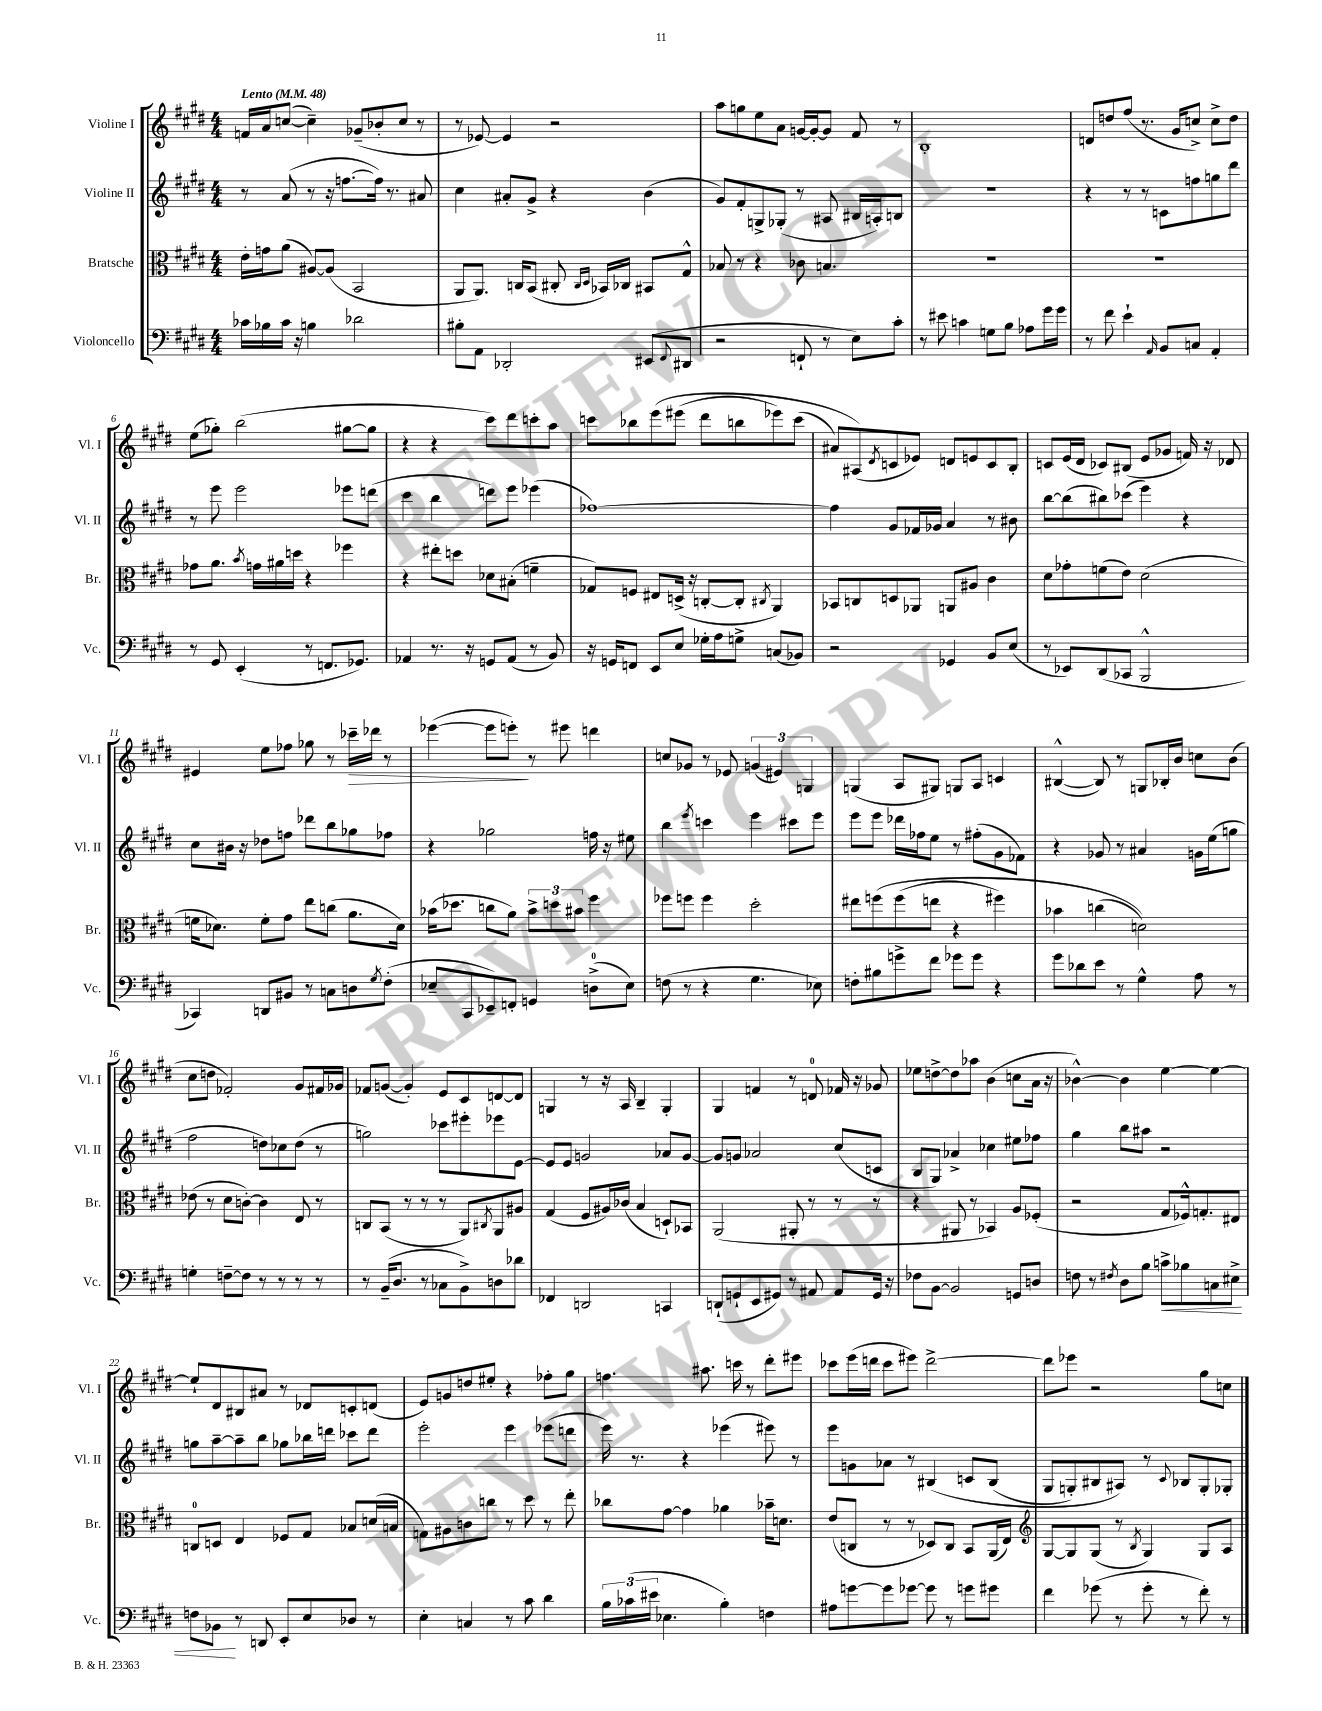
<<
\new StaffGroup <<
\new Staff = "s0" \with { instrumentName = "Violine I" shortInstrumentName = "Vl. I" } {
    \clef treble \key e \major \numericTimeSignature \time 4/4 \tempo "Lento" 4 = 48
    f'16 a'16 c''8~( c''4--) ges'8--( bes'8-. c''8 r8 |
    r8 ees'8~) ees'4 r2 |
    a''8 g''8 e''8 a'8 g'16~ g'16~-. g'8 fis'8 r8 |
    b1-. |
    d'8 d''8 fis''8( r8. gis'16 c''8->) c''8-> d''8 |
    e''8( ges''8-.) b''2( gis''8~ gis''8 |
    r4 r4 cis'''8) dis'''8 c'''8-. a''8 |
    c'''8 bes''8 e'''8\( eis'''8( dis'''8 b''8 ees'''8) c'''8( |
    ais'8) ais8(\) \acciaccatura { dis'8 } c'8 ees'8) d'8 e'8 c'8 b8-. |
    c'8 e'16( dis'16 ces'8) bis8( e'8 ges'8 f'16) r16 des'8 |
    eis'4 e''8 fes''8 ges''8 r8 ces'''16--\> des'''16 r8 |
    ees'''4~( ees'''8 e'''8-.\!) r8 eis'''8 d'''4 |
    c''8 ges'8 r8 ees'8 \tuplet 3/2 { g'4( eis'4) g4 } |
    g4( a8 gis8) g8 a8 c'4 |
    bis4~-^( bis8) r8 g8 bes16-. b'16 c''8 b'8( |
    cis''8 d''8 fes'2-.) gis'8 fis'16 ges'16 |
    fes'8 g'8~( g'4-.) e'8 cis'8 d'8~ d'8 |
    g4 r8 r16 a16 b4-- g4-. |
    gis4 f'4 r8 d'8-0 fes'16 r16 ges'8 |
    ees''8 d''8~-> d''8 aes''8 b'4( c''8 a'16 r16 |
    bes'4~-^) bes'4 e''4~ e''4~ |
    e''8-! dis'8 bis8 ais'8 r8 des'8 c'8-. d'8( |
    e'8) g'8 d''8 eis''8-. r4 fes''8-. gis''8 |
    f''4. ais''8. c'''16 r8 dis'''8-. eis'''8 |
    ces'''8 e'''16( d'''16 ces'''8 eis'''8) d'''2~-> |
    d'''8 ees'''8 r2 gis''8 c''8 \bar "|." |
}
\new Staff = "s1" \with { instrumentName = "Violine II" shortInstrumentName = "Vl. II" } {
    \clef treble \key e \major \numericTimeSignature \time 4/4
    r8 a'8( r8 r16 f''8.~ f''16) r8. ais'8 |
    cis''4 ais'8-. gis'8-> r4 b'4( |
    gis'8) fis'8-. g8-> ges8-.( r8 ais8 bis16 a16-.) b8 |
    R1 |
    r4 r8 r8 c'8 f''8 g''8 dis'''8 |
    r8 e'''8 e'''2 ees'''8 d'''8( |
    cis'''4 b''4 d'''8) e'''8 ees'''4( |
    fes''1~) |
    fes''4 gis'8 fes'16 ges'16 a'4 r8 bis'8 |
    b''8~ b''8( bis''8) ces'''8( e'''4) r4 |
    cis''8 bis'16 r16 des''8 f''8 des'''8 b''8 ges''8 fes''8 |
    r4 ges''2 f''16 r16 eis''8 |
    b''4 \acciaccatura { e'''8 } c'''4 e'''4 cis'''8 e'''8 |
    e'''8 e'''8 des'''16 fes''16 e''8 r8 fis''8-.( gis'8 fes'8) |
    r4 ges'8 r8 ais'4 g'16 e''16( g''8 |
    fis''2 d''8) ces''8 d''8( r8 |
    g''2) ces'''8 eis'''8-. ees'''8 e'8~ |
    e'8 e'8 g'2 aes'8 g'8~ |
    g'8 g'8 aes'2 cis''8( c'8 |
    b8 gis8) aes'4-> ces''4 eis''8 fes''8 |
    gis''4 b''8 ais''8 r2 |
    g''8 a''8~-- a''8-- b''8 ges''8 bes''16 d'''16 ces'''8 d'''8 |
    e'''2-. e'''4 ees'''8( d'''8 |
    e'''16) r8. r4 ees'''4( eis'''8) r8 |
    e'''8 g'8 aes'8 r8 bis4\( c'8 bis8( |
    gis8 g8-.) bis8 ais8\) r8 \appoggiatura { cis'8 } bes8 g8-. ges8-. \bar "|." |
}
\new Staff = "s2" \with { instrumentName = "Bratsche" shortInstrumentName = "Br." } {
    \clef alto \key e \major \numericTimeSignature \time 4/4
    e'16-. g'16 a'8( ais8~) ais8( b,2 |
    a,8 a,8.) c16 b,8( cis8-. \grace { cis16 dis16 } bes,16) ces16 bis,8 gis8-^ |
    bes8 r8 r4 ces'8 b4. |
    R1 |
    R1 |
    ges'8 a'8. \acciaccatura { b'8 } g'16 ais'16 d''16 r4 fes''4 |
    r4 eis''8-. d''8 des'8 bis8-.( f'4-- |
    ges8) f8 eis8 d16->( r16 c8~-. c8-. \acciaccatura { cis8 } a,4) |
    bes,8 c8 d8 aes,8 a,8 ais8 cis'4 |
    dis'8 ges'8-. f'8( e'8) dis'2( |
    f'16 des'8.) f'8-. gis'8 e''8 c''8( a'8. des'16) |
    bes'16( des''8. c''8 a'8) \tuplet 3/2 { bes'8-> d''8 bis'8 } fis''4 |
    fes''8 f''8 f''4 dis''2-. |
    eis''8 f''8\( f''8( e''8 r4 fis''4) |
    bes'4 c''4( d'2)\) |
    ees'8( r8 dis'8 c'8~-.) c'4 e8 r8 |
    c8 b,8( r8 r8 r8 a,8) \acciaccatura { cis8 } a,8 ais8 |
    gis4( fis8 ais16) ces'16( b4 d8-!) bes,8 |
    a,2( ais,8-. r8 r8 r8 |
    r4 ais,8 r8 bes,4) a8 fes8-.( |
    r2 gis8 fes16-^) g8.-. eis8 |
    c8-0 d8 e4 fes8 gis8 bes8 d'16( b16 |
    g8) ais8 c'8 c''8 r8 dis''8 r8 e''8-. |
    ces''8 gis'8~ gis'4 aes'4 bes'16-- d'8. |
    e'8( c8 r8 r8 des8) c8 b,8 a,16( e16) |
    \clef treble gis8~ gis8 gis8( r8 \acciaccatura { b8 } gis4) gis8 a8 \bar "|." |
}
\new Staff = "s3" \with { instrumentName = "Violoncello" shortInstrumentName = "Vc." } {
    \clef bass \key e \major \numericTimeSignature \time 4/4
    ces'16 bes16 ces'16 r16 b4 des'2 |
    bis8-. a,8 des,2-. eis,8( \appoggiatura { fis,8 } dis,8 |
    r2 f,8-! r8 e8) cis'8-. |
    r8 eis'8 c'4 g8 b8 aes8 gis'16 gis'16 |
    r8 fis'8 e'4-! \grace { a,16 } b,8 c8 a,4-. |
    r8 gis,8 e,4-.( r8 f,8. ges,8.) |
    aes,4 r8. r16 g,8 aes,8( r8 b,8) |
    r16 g,16 f,8 e,8 e8 ges16-. a16 g8-> c8( bes,8) |
    r2 ges,4 b,8 e8( |
    r8 ees,8) dis,8( ces,8 b,,2-^ |
    ces,4) d,8 bis,8 r8 c8 d8 \acciaccatura { gis8 } fis8-.( |
    ees8-- cis,8 ees,8--) f,8-. g,4 d8-0->( ees8) |
    f8( r8 r4 gis4. ees8) |
    f8-. bis8 g'8-> fis'8 ges'8 ges'8 r4 |
    gis'8 des'8 e'8 r8 gis4-^ a8 r8 |
    g4-. f8~-- f8 r8 r8 r8 r8 |
    r8 b,16--( dis8. r8 ces8 b,8->) d8 des'8 |
    fes,4 d,2 c,4 |
    d,8-!( g,8-! e,8 gis,8) r8 ais,8 ais,8 gis,16 r16 |
    fes8 b,8~ b,2 g,8 d8 |
    f8 r8 \acciaccatura { fis8 } dis8 b8 c'8->\< bes8 c8 eis8-> |
    f8 bes,8\! r8 d,8 e,8-. e8 des8 r8 |
    e4-. c4 r8 cis'8 dis'4 |
    \tuplet 3/2 { b16 ces'16( eis'16 } ees4. b4-.) f4 |
    ais8 g'8~ g'8 ges'8~ ges'8 r8 g'8 gis'8 |
    fis'4 ges'8( r8 ges'8-. r8 fis'8-.) r8 \bar "|." |
}
>>
>>
